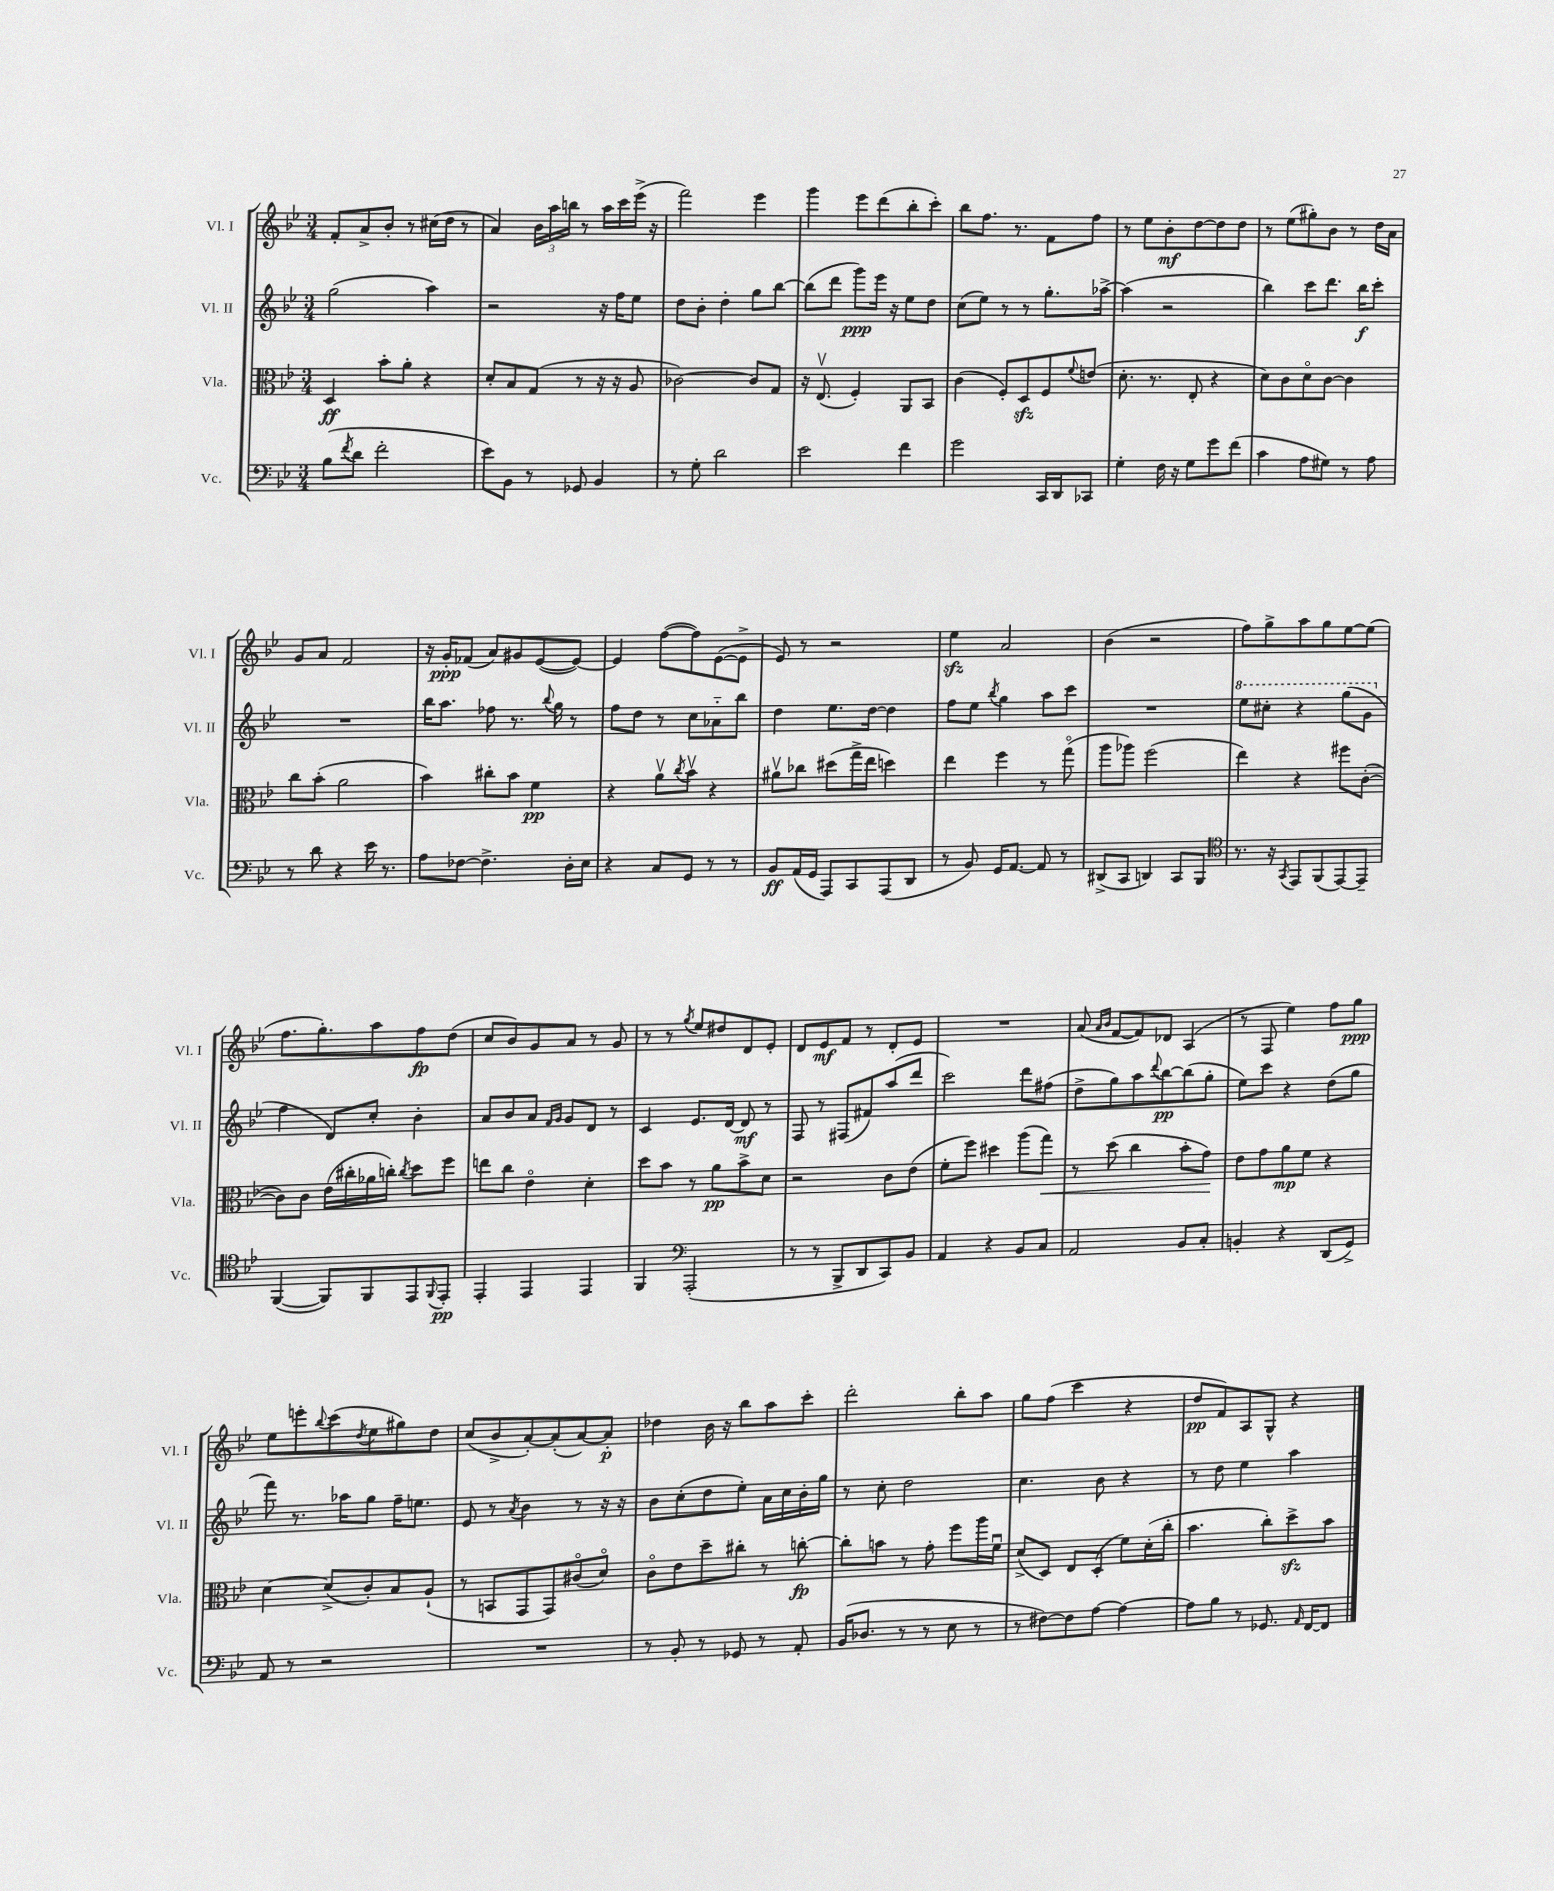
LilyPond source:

<<
\new StaffGroup <<
\new Staff = "s0" \with { instrumentName = "Vl. I" shortInstrumentName = "Vl. I" } {
    \clef treble \key bes \major \numericTimeSignature \time 3/4
    f'8-. a'8-> bes'8-. r8 cis''16( d''16 r8 |
    a'4) \tuplet 3/2 { bes'16 a''16 b''16 } r8 a''16 c'''16 ees'''16->( r16 |
    f'''2) ees'''4 |
    g'''4 ees'''8 d'''8( bes''8-. c'''8-.) |
    bes''8 f''8. r8. f'8 f''8 |
    r8 ees''8 bes'8-.\mf d''8~ d''8 d''8 |
    r8 ees''8( gis''8-.) bes'8 r8 d''16 a'16 |
    g'8 a'8 f'2 |
    r16 g'16-.\ppp fes'8( a'8) gis'8 ees'8~( ees'8~) |
    ees'4 f''8~( f''8) ees'8~( ees'8-> |
    ees'8) r8 r2 |
    ees''4\sfz a'2 |
    bes'4( r2 |
    f''8) g''8-> a''8 g''8 ees''8~ ees''8( |
    f''8. g''8.-.) a''8 f''8\fp d''8( |
    c''8 bes'8) g'8 a'8 r8 g'8 |
    r8 r8 \acciaccatura { g''8 } ees''8 dis''8 d'8 ees'8-. |
    d'8 ees'8\mf f'8 r8 d'8-. ees'8 |
    R2. |
    a'8( \grace { a'16 bes'16 } f'8~ f'8) des'8 a4( |
    r8 f8 ees''4) f''8 g''8\ppp |
    ees''8 e'''8-. \appoggiatura { bes''8 } c'''8( \acciaccatura { d''8 } ees''8 gis''8) d''8 |
    c''8( bes'8-> a'8~-.) a'8-.( a'8~) a'8-.\p |
    des''4 bes'16 r16 bes''8 a''8 c'''8-. |
    d'''2-. bes''8-. a''8 |
    g''8 f''8( c'''4 r4 |
    d''8\pp f'8) a8 g8-^ r4 \bar "|." |
}
\new Staff = "s1" \with { instrumentName = "Vl. II" shortInstrumentName = "Vl. II" } {
    \clef treble \key bes \major \numericTimeSignature \time 3/4
    g''2( a''4) |
    r2 r16 f''16 ees''8 |
    d''8 bes'8-. d''4-. g''8 bes''8~ |
    bes''8( d'''8 g'''8\ppp) ees'''16 r16 ees''8 d''8 |
    c''8( ees''8) r8 r8 g''8.-. aes''16~-> |
    aes''4( r2 |
    bes''4) c'''8 d'''8. bes''16\f c'''8-. |
    R2. |
    bes''16 a''8. fes''8 r8. \appoggiatura { bes''8 } g''16 r8 |
    f''8 d''8 r8 c''8 aes'8-_ bes''8 |
    d''4 ees''8. d''16~ d''4 |
    f''8 ees''8 \acciaccatura { bes''8 } g''4 a''8 c'''8 |
    R2. |
    \ottava #1 ees'''8 cis'''8-. r4 g'''8( g''8 \ottava #0 |
    f''4 d'8) c''8-. bes'4-. |
    a'8 bes'8 a'8 \grace { f'16 g'16 } g'8 d'8 r8 |
    c'4 ees'8. d'16~ d'8\mf r8 |
    f8 r8 fis8( fis'8) a''8( d'''8 |
    c'''2) d'''8 fis''8( |
    d''8-> g''8) a''8 \appoggiatura { d'''8 } bes''8~\pp bes''8( g''8-. |
    ees''8) c'''8 r4 d''8( g''8 |
    f'''8) r8. aes''16 g''8 f''16-- e''8. |
    ees'8 r8 \acciaccatura { a'8 } bes'4 r8 r16 r16 |
    bes'8 c''8-.( d''8 ees''8-.) a'16 c''16 bes'16-. g''16 |
    r8 c''8-. d''2 |
    c''4. bes'8 r4 |
    r8 d''8 ees''4 a''4 \bar "|." |
}
\new Staff = "s2" \with { instrumentName = "Vla." shortInstrumentName = "Vla." } {
    \clef alto \key bes \major \numericTimeSignature \time 3/4
    d4\ff bes'8-. a'8-. r4 |
    d'8-. bes8 g8( r8 r16 r16 a8 |
    ces'2~) ces'8 g8 |
    r16 ees8.\upbow( f4-.) a,8 bes,8 |
    c'4( f8-.) d8\sfz f8 \appoggiatura { f'8 } e'8( |
    d'8.-. r8. ees8-. r4 |
    d'8) c'8 d'8\flageolet c'8~ c'4 |
    c''8 bes'8-.( a'2 |
    bes'4) cis''8-. bes'8 f'4\pp |
    r4 a'8\upbow \acciaccatura { c''8 } bes'8\upbow r4 |
    ais'8\upbow ces''8 dis''8( g''16-> ees''16 d''4) |
    ees''4 f''4 r8 g''8\flageolet( |
    a''8 aes''8) f''2( |
    ees''4) r4 fis''8 c'8~-.( |
    c'8) c'8 ees'16( cis''16-. aes'16 c''16-.) \acciaccatura { c''8 } d''8 f''8 |
    e''8 c''8 ees'4\flageolet d'4-. |
    d''8 bes'8 r8 a'8\pp bes'8-> d'8 |
    r2 c'8 ees'8( |
    f'8-. f''8) dis''4 a''8( g''8\<) |
    r8 d''8( c''4 bes'8-. g'8\!) |
    ees'8 g'8 a'8\mp f'8 r4 |
    d'4~ d'8->( c'8-.) bes8 a8-!( |
    r8 b,8 g,8 g,8) cis'8\flageolet( d'8\flageolet) |
    c'8\flageolet ees'8 d''8-- cis''8-. r8 c''8~-.\fp |
    c''8-. b'8 r8 g'8-. f''8 a''16 f'16\downbow |
    d'8->( d8) ees8 d8-.( f'8) d'16-.( c''16-. |
    bes'4. c''8-.) d''8->\sfz bes'8 \bar "|." |
}
\new Staff = "s3" \with { instrumentName = "Vc." shortInstrumentName = "Vc." } {
    \clef bass \key bes \major \numericTimeSignature \time 3/4
    bes8( \acciaccatura { f'8 } d'8 f'2-. |
    ees'8) bes,8 r8 ges,8 bes,4 |
    r8 g8-. d'2 |
    ees'2 f'4 |
    g'2 c,16 d,16 ces,8 |
    g4-. f16 r16 g8 g'8 f'8( |
    c'4 a8 gis8) r8 a8 |
    r8 d'8 r4 ees'16 r8. |
    a8 fes8~ fes4.-> d16-. ees16 |
    r4 c8 g,8 r8 r8 |
    bes,8\ff a,16( g,16 a,,8) c,8 a,,8( d,8 |
    r8 bes,8) g,16 a,8.~ a,8 r8 |
    dis,8->( c,8 d,4) c,8 bes,,8 |
    \clef tenor r8. r16 \acciaccatura { g,8 } ees,8 f,8( ees,8~) ees,8-- |
    f,4~( f,8) f,8 ees,8 \appoggiatura { f,8 } ees,8-.\pp |
    ees,4-. ees,4 ees,4 |
    f,4 \clef bass a,,2-.( |
    r8 r8 bes,,8-> d,8 c,8) bes,8 |
    a,4 r4 bes,8 c8 |
    a,2 bes,8 c8-. |
    b,4-. r4 d,8( g,8->) |
    a,8 r8 r2 |
    R2. |
    r8 bes,8-. r8 ges,8 r8 a,8-. |
    bes,16( des8. r8 r8 ees8 r8 |
    r8 fis8~) fis8 a8~ a4~ |
    a8 bes8 r8 ges,8. \grace { a,16 } f,16~ f,8 \bar "|." |
}
>>
>>
\layout { \context { \Score \remove "Bar_number_engraver" } }
